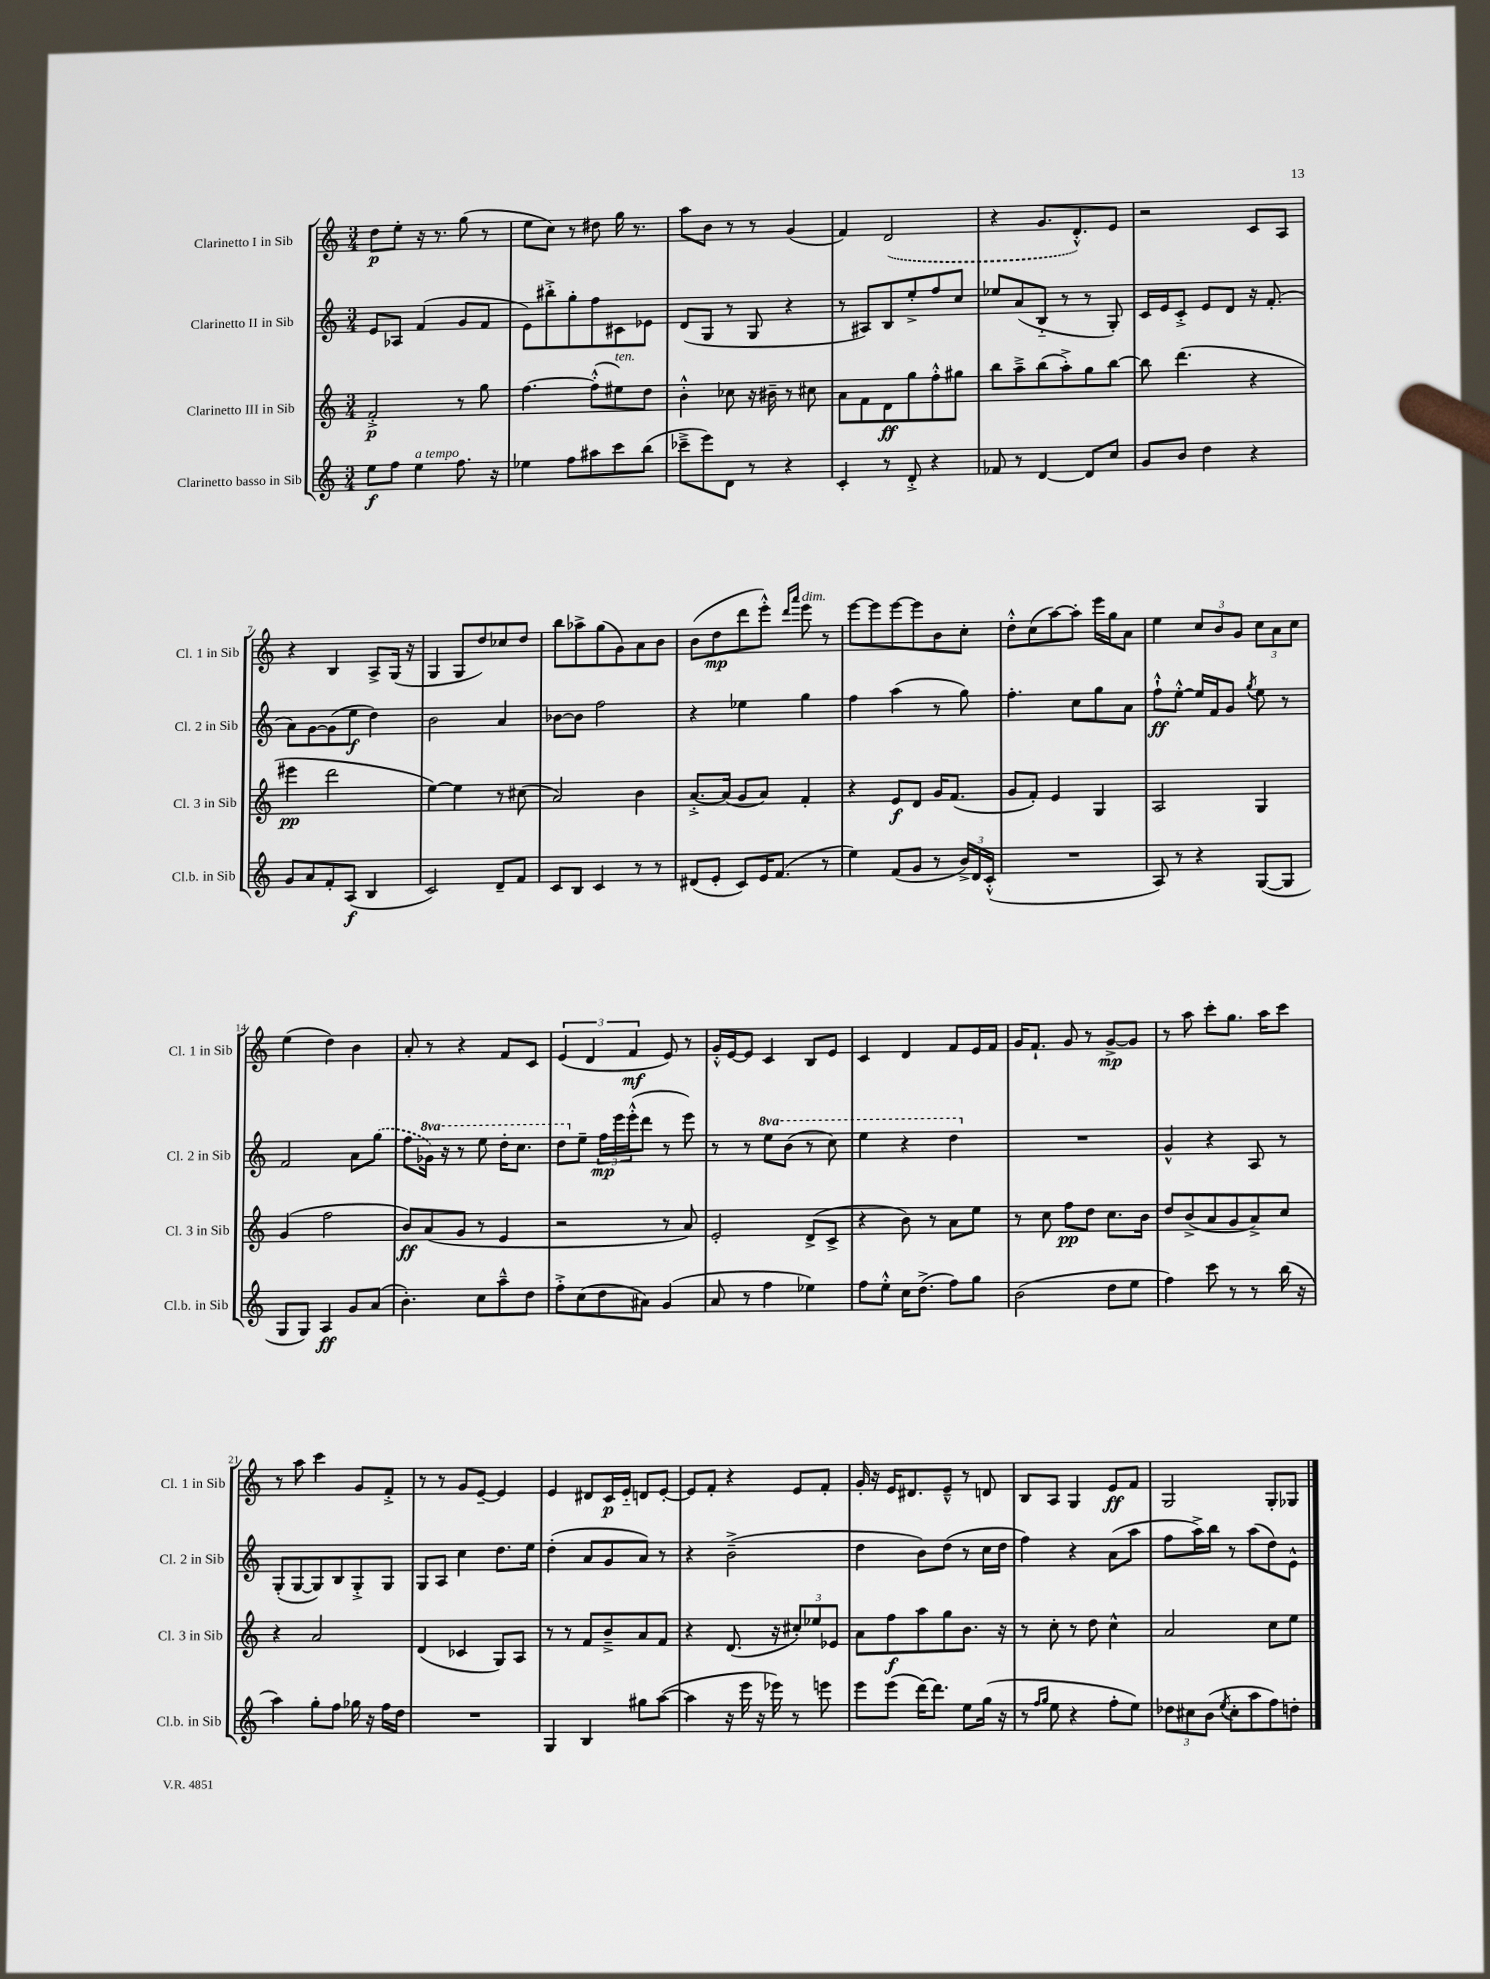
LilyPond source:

<<
\new StaffGroup <<
\new Staff = "s0" \with { instrumentName = "Clarinetto I in Sib" shortInstrumentName = "Cl. 1 in Sib" } {
    \clef treble \key c \major \numericTimeSignature \time 3/4
    d''8\p e''8-. r16 r8. g''8( r8 |
    e''8 c''8) r8 dis''8 g''16 r8. |
    a''8 b'8 r8 r8 g'4( |
    f'4) \once \slurDashed d'2( |
    r4 g'8. d'8.-.-^) e'8 |
    r2 c'8 a8 |
    r4 b4 a8-> g16( r16 |
    g4 g8 d''8) ces''8 d''8 |
    b''8 aes''8-> g''8( g'8) a'8 b'8 |
    b'8( d''8\mp d'''8 e'''8-.-^) \grace { d'''16 a'''16 } e'''8^\markup { \italic "dim." } r8 |
    e'''8~ e'''8 e'''8~ e'''8 b'8 c''8-. |
    d''8-.-^ c''8( a''8~) a''8-. e'''16 g''16 a'8 |
    e''4 \tuplet 3/2 { c''8 b'8 g'8 } \tuplet 3/2 { c''8 a'8 c''8 } |
    e''4( d''4) b'4 |
    a'8-. r8 r4 f'8 c'8 |
    \tuplet 3/2 { e'4( d'4 f'4\mf } e'8) r8 |
    g'16-.-^ e'16~ e'8 c'4 b8 e'8 |
    c'4 d'4 f'8 e'16 f'16 |
    g'16 f'8.-! g'8 r8 g'8~->\mp g'8 |
    r8 a''8 c'''8-. g''8. a''16 c'''8 |
    r8 a''8 c'''4 g'8 f'8-.-> |
    r8 r8 g'8 e'8~-- e'4 |
    e'4 dis'8 c'16\p e'16-_ d'8 e'8~-. |
    e'8 f'8-. r4 e'8 f'8-. |
    g'16-. r16 e'16 dis'8. e'8---^ r8 d'8 |
    b8 a8 g4 e'8\ff f'8 |
    g2 g8-. ges8 \bar "|." |
}
\new Staff = "s1" \with { instrumentName = "Clarinetto II in Sib" shortInstrumentName = "Cl. 2 in Sib" } {
    \clef treble \key c \major \numericTimeSignature \time 3/4 \set Staff.ottavationMarkups = #ottavation-simple-ordinals
    e'8 aes8 f'4( g'8 f'8 |
    e'8) bis''8-.-> g''8-. f''8 cis'8 ees'8 |
    d'8( g8 r8 g8 r4 |
    r8 ais8) b8 e''8-.-> f''8 c''8 |
    ees''8 a'8( b8-_ r8 r8 g8-.) |
    c'16 e'16 c'8-.-> e'8 d'8 r16 f'8.-.( |
    a'8) g'8~ g'8( e''8\f d''4) |
    b'2 a'4 |
    bes'8~ bes'8 f''2 |
    r4 ees''4 g''4 |
    f''4 a''4( r8 g''8) |
    f''4.-. c''8 g''8 a'8 |
    f''8-!-^\ff e''8~-.-^ e''16 f'16 g'8 \acciaccatura { g''8 } e''8 r8 |
    f'2 a'8 \once \slurDashed g''8( |
    f''8 \ottava #1 ges''16) r16 r8 e'''8 d'''16-. c'''8. |
    d'''8 \ottava #0 e''8-- \tuplet 3/2 { f''16\mp e'''16 e'''16-.-^( } d'''8 r8 e'''8) |
    r8 r8 \ottava #1 e'''8 b''8( r8 c'''8) |
    e'''4 r4 d'''4 \ottava #0 |
    R2. |
    g'4-^ r4 a8 r8 |
    g8-.( g8~ g8) b8 g8-.-> g8 |
    g8 a8 c''4 d''8. e''16 |
    d''4-.( a'8 g'8 a'8) r8 |
    r4 b'2--->( |
    d''4 b'8) d''8( r8 c''16 d''16 |
    f''4) r4 a'8( a''8 |
    f''8 a''16->) b''16 r8 a''8( d''8) e'8-^ \bar "|." |
}
\new Staff = "s2" \with { instrumentName = "Clarinetto III in Sib" shortInstrumentName = "Cl. 3 in Sib" } {
    \clef treble \key c \major \numericTimeSignature \time 3/4
    f'2-.->\p r8 g''8 |
    f''4.~ f''8-.-^( eis''8^\markup { \italic "ten." }) d''8 |
    b'4-.-^ ces''8 r16 bis'16-- r8 cis''8 |
    a'8 f'8 d'8\ff g''8 f''8-.-^ gis''8 |
    b''8 a''8---> b''8( a''8-.->) g''8 b''8~ |
    b''8 d'''4.( r4 |
    eis'''4\pp d'''2 |
    e''4~) e''4 r8 cis''8( |
    a'2) b'4 |
    a'8.~-.-> a'16( g'8 a'8) f'4-. |
    r4 e'8\f d'8 g'16 f'8.( |
    g'8 f'8-.) e'4 g4 |
    a2 g4 |
    g'4( f''2 |
    b'8\ff) a'8( g'8 r8 e'4 |
    r2 r8 a'8) |
    e'2-. d'8->( c'8-> |
    r4 b'8) r8 a'8 e''8 |
    r8 c''8 f''8\pp d''8 c''8. b'16 |
    d''8 b'8->( a'8 g'8 a'8->) c''8 |
    r4 a'2 |
    d'4( ces'4 g8) a8 |
    r8 r8 f'8 b'8---> a'8 f'8 |
    r4 d'8.( r16 \tuplet 3/2 { cis''8-.) ees''8 ees'8 } |
    a'8 f''8\f a''8 g''8 b'8. r16 |
    r8 c''8-. r8 d''8 c''4-^ |
    a'2 c''8 e''8 \bar "|." |
}
\new Staff = "s3" \with { instrumentName = "Clarinetto basso in Sib" shortInstrumentName = "Cl.b. in Sib" } {
    \clef treble \key c \major \numericTimeSignature \time 3/4
    e''8\f f''8 e''4^\markup { \italic "a tempo" } f''8. r16 |
    ees''4 f''8 ais''8 c'''8 b''8( |
    ces'''8---> e'''8) d'8 r8 r4 |
    c'4-. r8 d'8-.-> r4 |
    fes'8 r8 d'4~ d'8 c''8 |
    g'8 b'8 d''4 r4 |
    g'8 a'8 f'8-. a8\f( b4 |
    c'2) d'8-- f'8 |
    c'8 b8 c'4 r8 r8 |
    dis'8( e'8-. c'8) e'16 f'8.( r8 |
    e''4) f'8( g'8 r8 \tuplet 3/2 { b'16->) d'16 c'16-.-^( } |
    R2. |
    a8) r8 r4 g8~( g8 |
    g8 g8) a4\ff g'8 a'8( |
    b'4.-.) c''8 a''8---^ d''8 |
    f''8-.-> c''8( d''8 ais'8) g'4( |
    a'8 r8 f''4 ees''4) |
    f''8 e''8-.-^ c''16 d''8.->( f''8) g''8 |
    b'2( d''8 e''8 |
    f''4) c'''8 r8 r8 b''16( r16 |
    a''4) g''8-. f''8 ges''16 r16 f''16 d''16 |
    R2. |
    g4 b4 gis''8 a''8~( |
    a''4 r16 e'''16 r16 ees'''16) r8 e'''8 |
    e'''8 e'''8( d'''16~) d'''8. e''8 g''16( r16 |
    r8 \grace { f''16 g''16 } e''8 r4 f''8-. e''8) |
    \tuplet 3/2 { des''8 cis''8 b'8( } \acciaccatura { e''8 } cis''8-. a''8 f''8) d''8-. \bar "|." |
}
>>
>>
